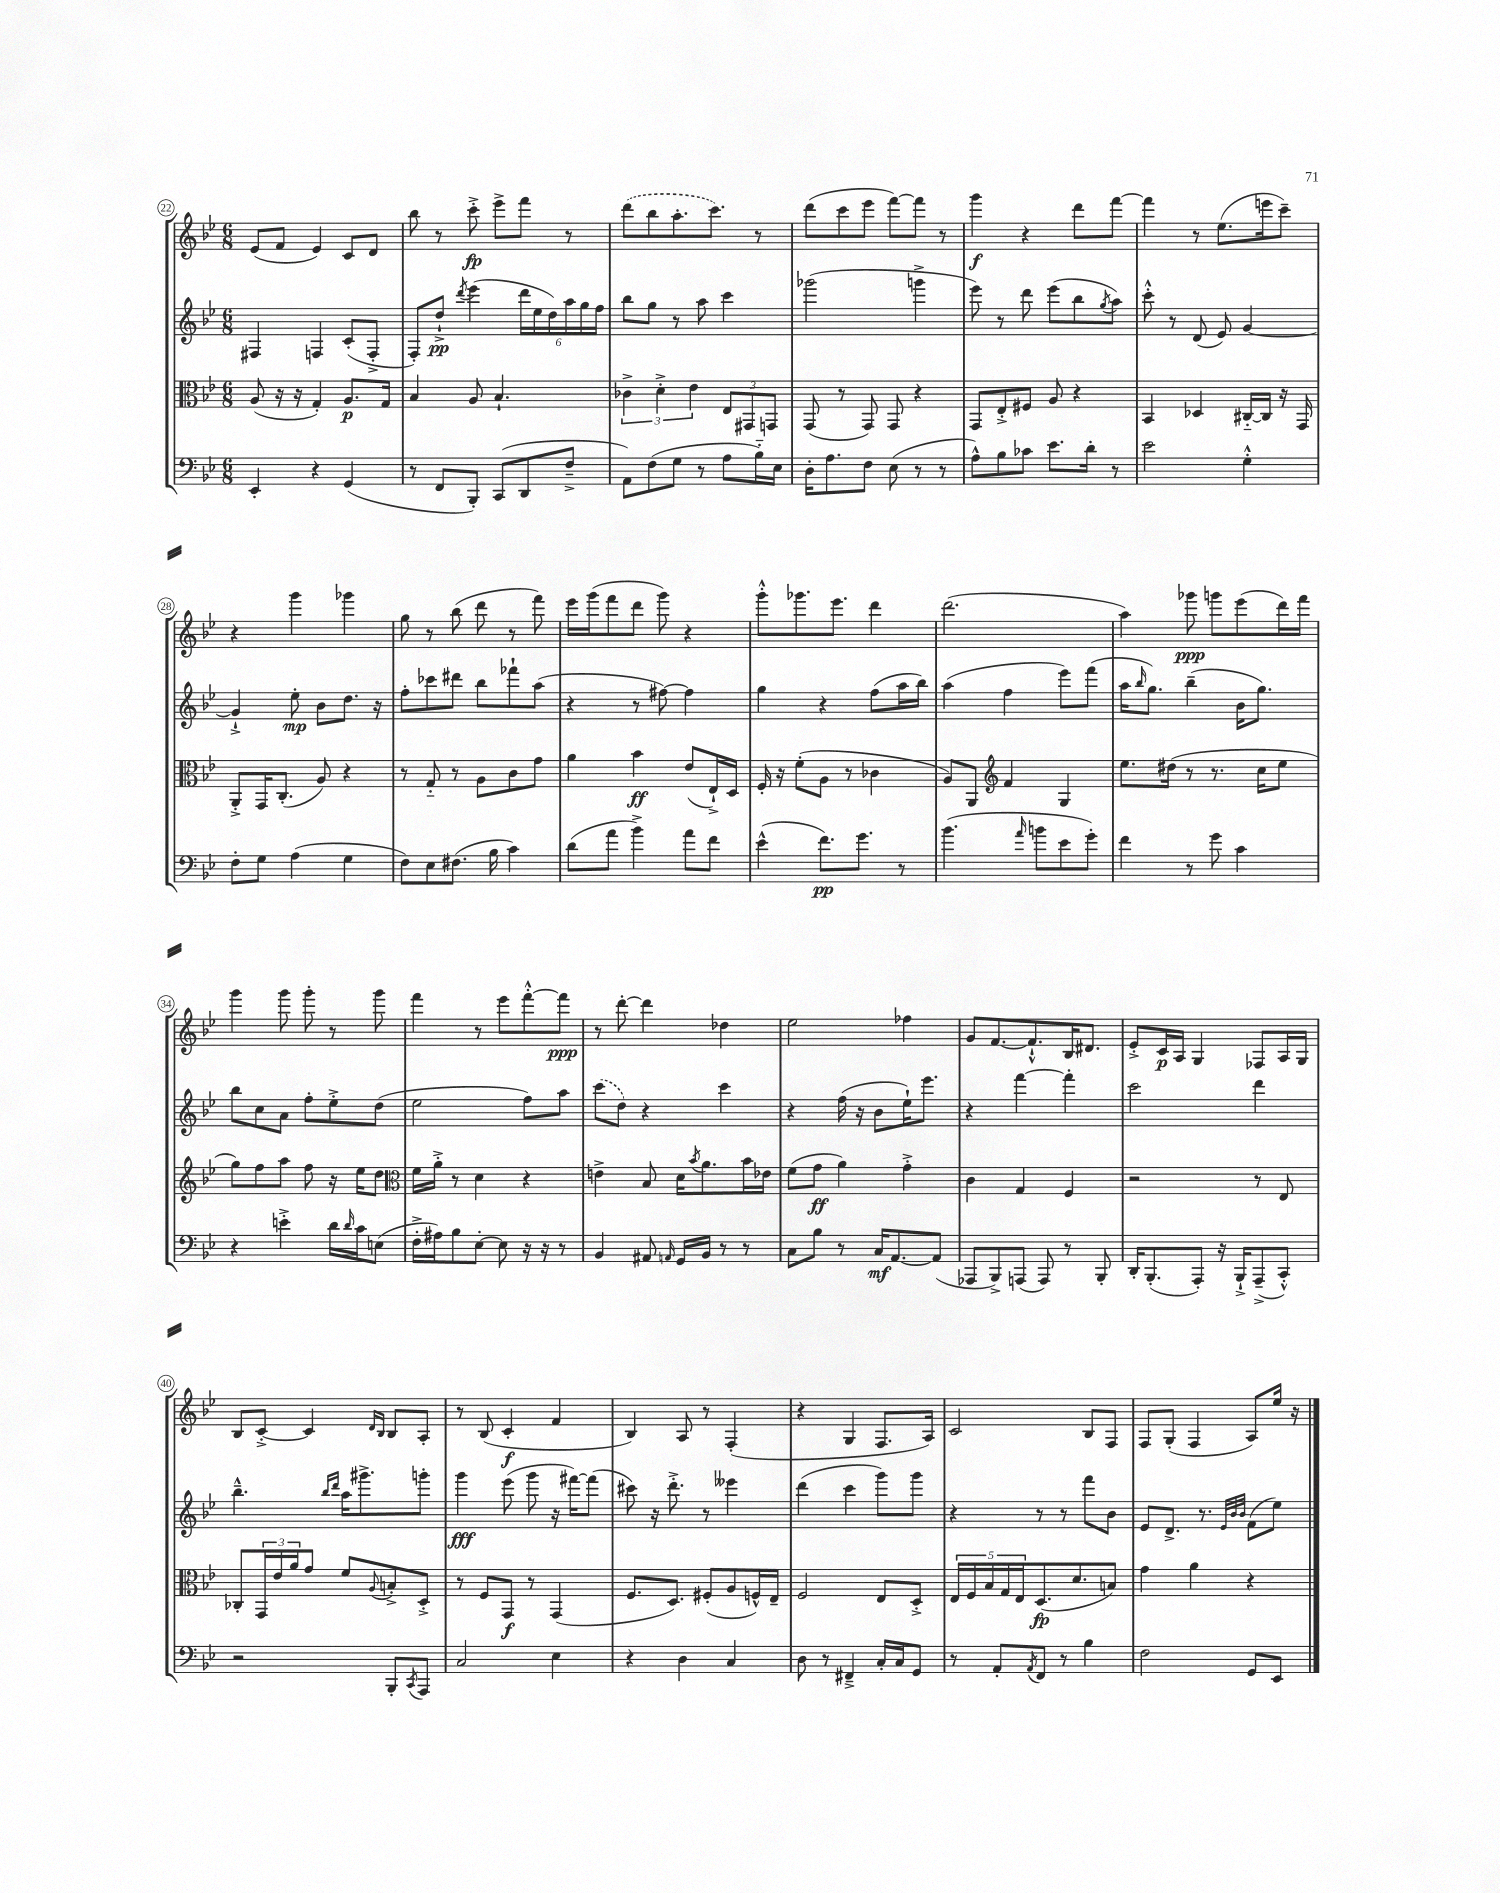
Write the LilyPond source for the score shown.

<<
\new StaffGroup <<
\new Staff = "s0" {
    \clef treble \key bes \major \numericTimeSignature \time 6/8
    ees'8( f'8 ees'4) c'8 d'8 |
    bes''8 r8 c'''8-.->\fp ees'''8-> f'''8 r8 |
    \once \slurDashed d'''8( bes''8 a''8.-. c'''8.) r8 |
    d'''8( c'''8 ees'''8 f'''8~) f'''8 r8 |
    g'''4\f r4 d'''8 f'''8~ |
    f'''4 r8 ees''8.( e'''16 c'''8--) |
    r4 g'''4 ges'''4 |
    g''8 r8 bes''8( d'''8 r8 f'''8) |
    ees'''16 g'''16( f'''8 d'''8 g'''8) r4 |
    g'''8-.-^ ges'''8. ees'''8. d'''4 |
    d'''2.( |
    a''4) ges'''8\ppp g'''8 ees'''8( d'''16) f'''16 |
    g'''4 g'''8 g'''8-. r8 g'''8 |
    f'''4 r8 ees'''8 f'''8~-.-^ f'''8\ppp |
    r8 d'''8~-. d'''4 des''4 |
    ees''2 fes''4 |
    g'8 f'8.~ f'8.-!-^ bes16 dis'8. |
    ees'8-.-> c'16\p a16 g4 fes8 a16 g16 |
    bes8 c'8~-.-> c'4 \grace { d'16 bes16 } bes8 a8-. |
    r8 bes8( c'4-.\f f'4 |
    bes4) a8 r8 f4-.( |
    r4 g4 f8. a16) |
    c'2 bes8 f8 |
    f8 g8-.( f4 a8) ees''16 r16 \bar "|." |
}
\new Staff = "s1" {
    \clef treble \key bes \major \numericTimeSignature \time 6/8
    fis4 f4 c'8-.( f8-.-> |
    f8-.) d''8-!->\pp \acciaccatura { d'''8 } ees'''4( \tuplet 6/4 { d'''16 ees''16 d''16) a''16 g''16 f''16 } |
    bes''8 g''8 r8 a''8 c'''4 |
    ges'''2( g'''4-> |
    ees'''8) r8 d'''8 ees'''8( bes''8 \acciaccatura { g''8 } a''8) |
    c'''8-.-^ r8 d'8( ees'8) g'4~ |
    g'4-!-> ees''8-.\mp bes'8 d''8. r16 |
    f''8-. ces'''8 dis'''8 bes''8 fes'''8-! a''8( |
    r4 r8 fis''8~) fis''4 |
    g''4 r4 f''8( a''16 bes''16) |
    a''4( f''4 ees'''8) f'''8( |
    a''16 \grace { bes''16 } g''8.) bes''4--( bes'16 g''8.) |
    bes''8 c''8 a'8 f''8-. ees''8-.-> d''8( |
    ees''2 f''8) a''8 |
    \once \slurDashed c'''8( d''8) r4 c'''4 |
    r4 f''16( r16 bes'8 ees''16-!) ees'''8. |
    r4 f'''4~ f'''4-. |
    c'''2 d'''4 |
    bes''4.---^ \grace { bes''16 d'''16 } a''16 gis'''8.-> g'''8-. |
    g'''4\fff ees'''8( g'''8 r16 fis'''16~) fis'''8( |
    cis'''8) r16 d'''8.-.-> r8 eeses'''4 |
    d'''4( c'''4 g'''8) g'''8 |
    r4 r8 r8 f'''8 bes'8 |
    ees'8 d'8.-> r8. \grace { ees'32 bes'32 bes'32 } f'8( ees''8) \bar "|." |
}
\new Staff = "s2" {
    \clef alto \key bes \major \numericTimeSignature \time 6/8
    a8( r16 r16 g4-.) a8.\p g16 |
    bes4 a8 bes4.-! |
    \tuplet 3/2 { ces'4-> d'4-.-> ees'4 } \tuplet 3/2 { ees8 gis,8 g,8 } |
    g,8( r8 g,8) g,8 r4 |
    g,8 ees8-.-> fis8 a8 r4 |
    bes,4 des4 cis16~-_ cis16 r16 g,16 |
    a,8-.-> g,16 c8.-.( a8) r4 |
    r8 g8-_ r8 a8 c'8 g'8 |
    a'4 bes'4\ff ees'8( ees16-!->) d16 |
    f16-. r16 f'8-.( a8 r8 ces'4 |
    a8) a,8 \clef treble f'4 g4 |
    ees''8. dis''16( r8 r8. c''16 ees''8 |
    g''8) f''8 a''8 f''8 r16 ees''16 d''8 |
    \clef alto f'16 a'16-.-> r8 d'4 r4 |
    e'4-> bes8 d'16 \acciaccatura { bes'8 } a'8. bes'16 ees'16 |
    f'8( g'8\ff a'4) g'4-.-> |
    c'4 g4 f4 |
    r2 r8 ees8 |
    ces8-. \tuplet 3/2 { g,16 ees'16 a'16 } g'8 f'8 \appoggiatura { a8 } b8-.-> d8-.-> |
    r8 f8 g,8\f r8 g,4( |
    f8. d8.) fis8-.( a8 f16-^) ees16-- |
    f2 ees8 d8-.-> |
    \tuplet 5/4 { ees16 f16 bes16 g16 ees16 } d8.\fp( d'8. b8) |
    g'4 a'4 r4 \bar "|." |
}
\new Staff = "s3" {
    \clef bass \key bes \major \numericTimeSignature \time 6/8
    ees,4-. r4 g,4( |
    r8 f,8 bes,,8-.) c,8( d,8 f8---> |
    a,8) f8( g8 r8 a8 bes16-_) ees16 |
    d16-. a8. f8 ees8( r8 r8 |
    a8-^) bes8 ces'8 ees'8. d'16-. r8 |
    ees'2 g4-.-^ |
    f8-. g8 a4( g4 |
    f8) ees8 fis8.( bes16 c'4) |
    d'8( a'8 bes'4->) a'8 f'8 |
    ees'4-^( f'8.\pp) g'8. r8 |
    bes'4.( \grace { a'16 } b'8 ees'8 g'8-.) |
    f'4 r8 g'8 c'4 |
    r4 e'4-.-> d'16 \grace { d'16 } c'16 e8( |
    f16-.-> ais16) bes8 ees8~-. ees8 r16 r16 r8 |
    bes,4 ais,8 \grace { a,16 } g,16 bes,16 r8 r8 |
    c8 bes8 r8 c16\mf a,8.~ a,8( |
    aes,,8 bes,,8->) a,,8( a,,8) r8 bes,,8-. |
    d,16-. bes,,8.-.( a,,8-.) r16 bes,,16-!-> a,,8--->( c,8-.-^) |
    r2 bes,,8-. \acciaccatura { c,8 } a,,8 |
    c2 ees4 |
    r4 d4 c4 |
    d8 r8 fis,4---> c16-. c16 g,8 |
    r8 a,8-. \acciaccatura { a,8 } f,8 r8 bes4 |
    f2 g,8 ees,8 \bar "|." |
}
>>
>>
\layout { \context { \Score currentBarNumber = #22 \override BarNumber.stencil = #(make-stencil-circler 0.1 0.3 ly:text-interface::print) } }
